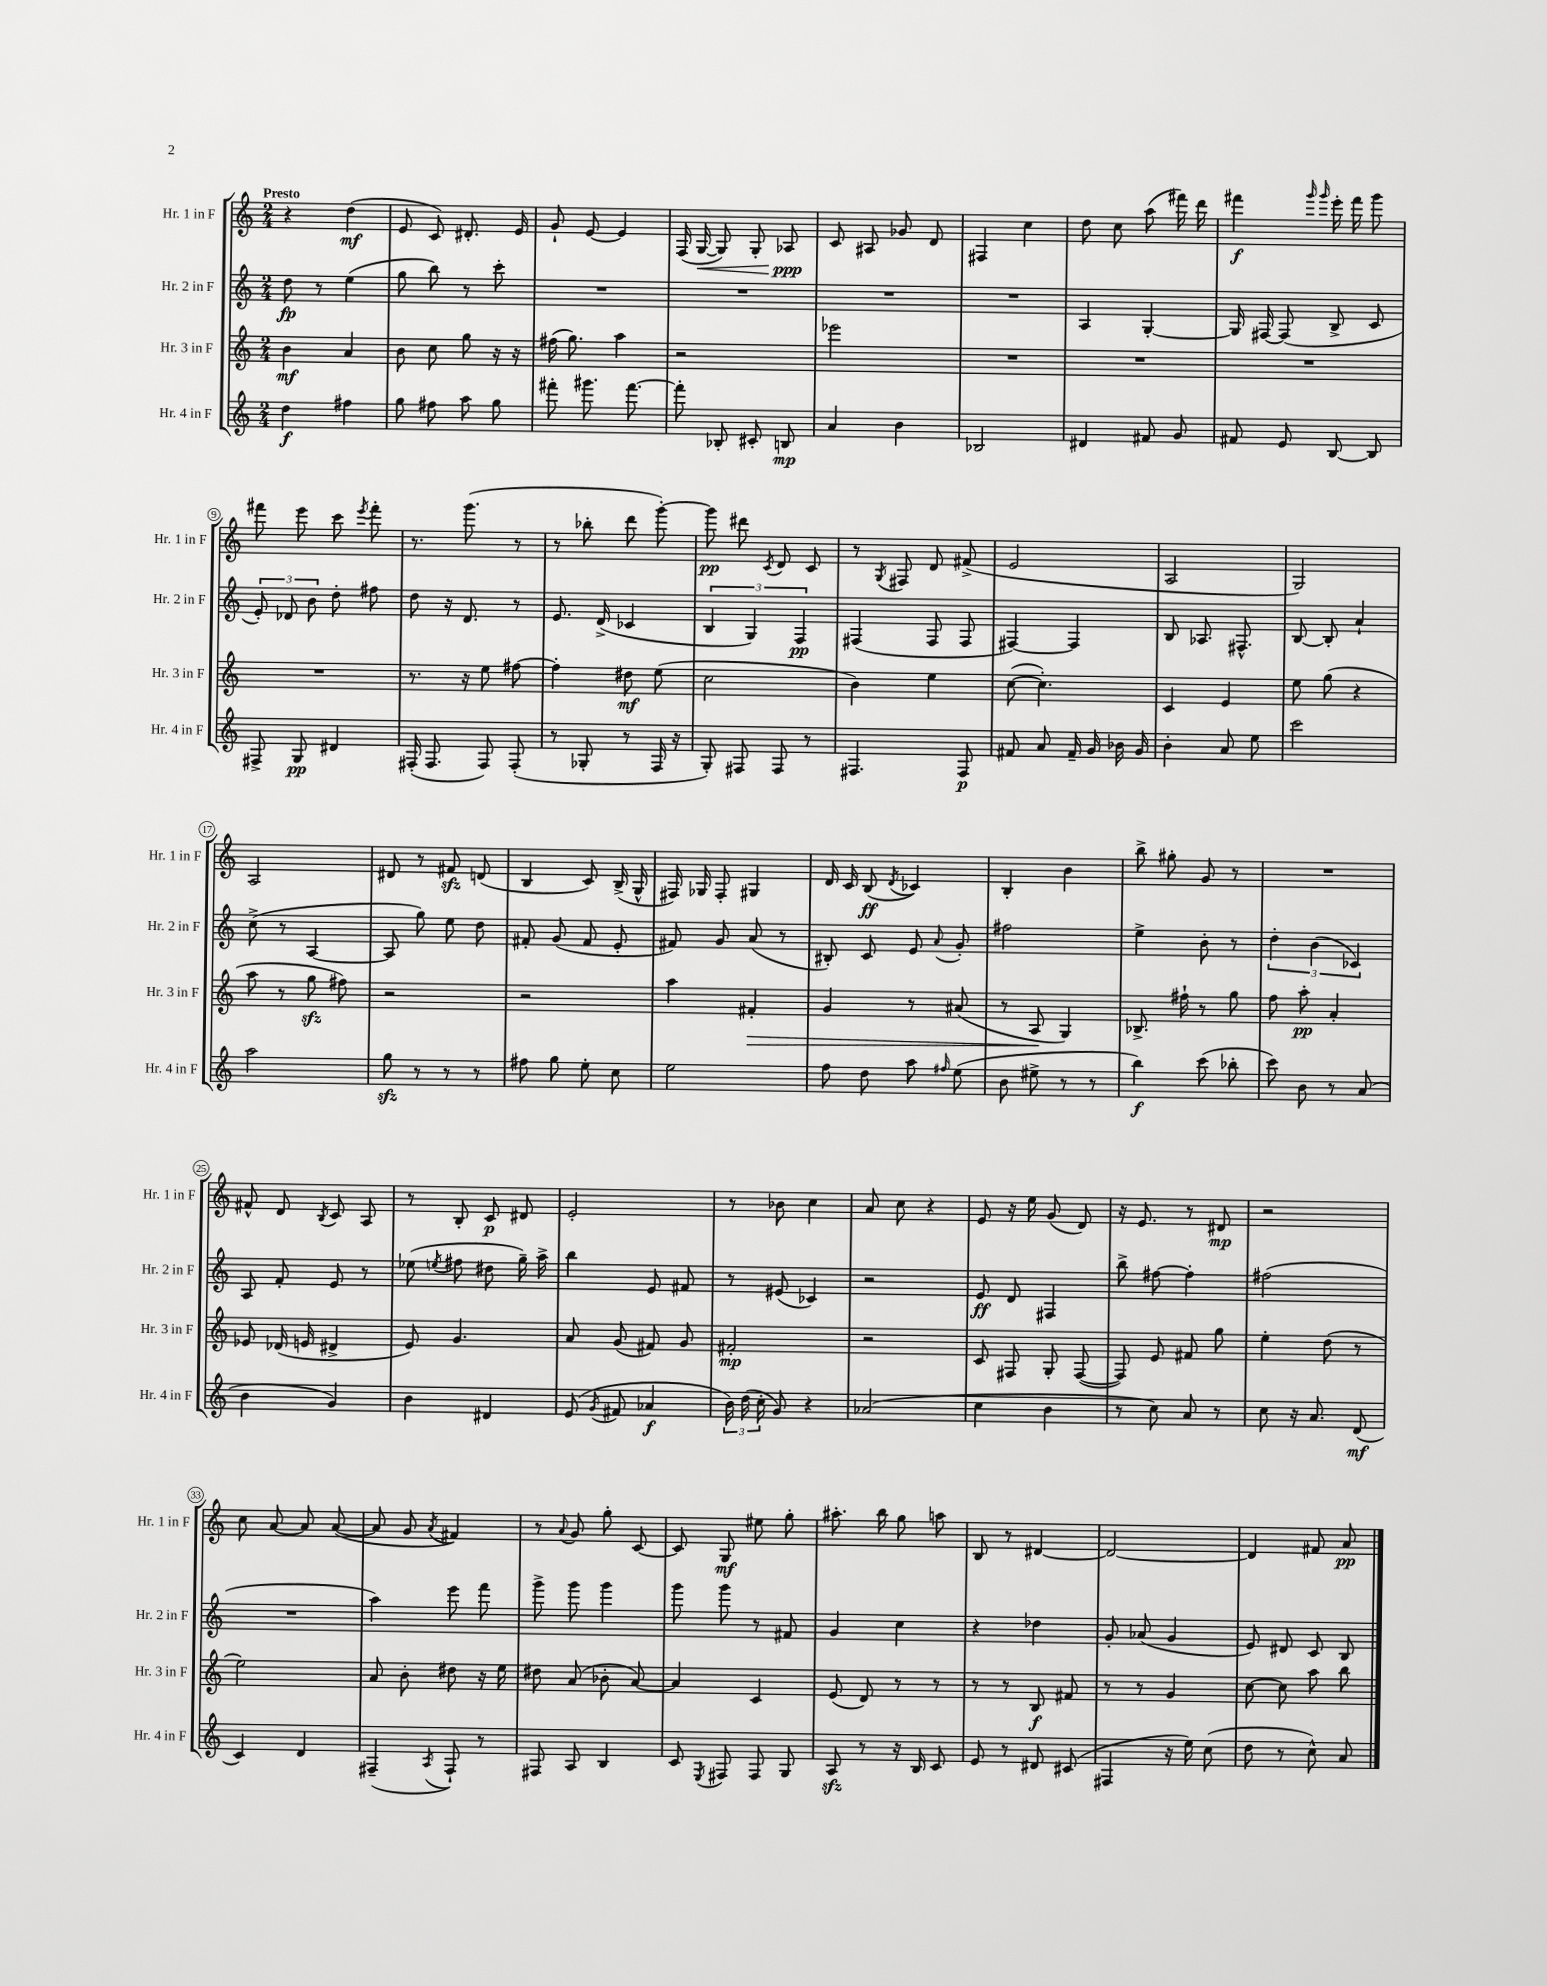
<<
\new StaffGroup <<
\new Staff = "s0" \with { instrumentName = "Hr. 1 in F" shortInstrumentName = "Hr. 1 in F" } {
    \clef treble \key c \major \numericTimeSignature \time 2/4 \tempo "Presto"
    \autoBeamOff r4 d''4\mf( |
    e'8 c'8) dis'8.-. e'16 |
    g'8-! e'8~ e'4 |
    f16( g16~\< g8) g8-. aes8\ppp\! |
    c'8 ais8 ges'8 d'8 |
    fis4 c''4 |
    d''8 c''8 a''8( fis'''16) d'''16 |
    fis'''4\f \grace { g'''16 g'''16 } e'''16-. fis'''16 g'''8 |
    fis'''8 e'''8 c'''8 \acciaccatura { e'''8 } fis'''8-. |
    r8. g'''8.( r8 |
    r8 bes''8-. d'''8 g'''8~-.) |
    g'''8\pp dis'''8 \acciaccatura { c'8 } d'8 c'8 |
    r8 \acciaccatura { g8 } fis8 d'8 fis'8->( |
    e'2 |
    a2 |
    g2) |
    a2 |
    dis'8 r8 fis'8\sfz d'8( |
    b4 c'8) b16->( g16-^ |
    fis16) ges16 fis8-. gis4 |
    d'16 c'16 b8\ff( \acciaccatura { d'8 } ces'4) |
    b4-. b'4 |
    b''8-> gis''8-. g'8 r8 |
    R2 |
    fis'8-^ d'8 \acciaccatura { b8 } c'8 a8 |
    r8 b8-. c'8\p dis'8 |
    e'2-. |
    r8 bes'8 c''4 |
    a'8 c''8 r4 |
    e'8 r16 e''16 g'8( d'8) |
    r16 e'8. r8 dis'8\mp |
    r2 |
    c''8 a'8~ a'8 a'8~( |
    a'8 g'8 \acciaccatura { a'8 } fis'4) |
    r8 \appoggiatura { a'8 } g'8 g''8-. c'8~ |
    c'8 g8\mf eis''8 g''8-. |
    ais''8.-. b''16 g''8 a''8 |
    b8 r8 dis'4~ |
    dis'2~ |
    dis'4 fis'8 a'8\pp \bar "|." |
}
\new Staff = "s1" \with { instrumentName = "Hr. 2 in F" shortInstrumentName = "Hr. 2 in F" } {
    \clef treble \key c \major \numericTimeSignature \time 2/4
    \autoBeamOff d''8\fp r8 e''4( |
    g''8 b''8) r8 c'''8-. |
    R2 |
    R2 |
    R2 |
    R2 |
    a4 g4~-. |
    g16 fis16~ fis8( b8-> c'8 |
    \tuplet 3/2 { e'8-.) des'8 b'8 } d''8-. fis''8 |
    d''8 r16 d'8. r8 |
    e'8. d'16->( ces'4 |
    \tuplet 3/2 { b4 g4) f4\pp } |
    fis4( fis8 fis8 |
    fis4~) fis4 |
    b8 aes8. fis8.-^ |
    b8~ b8-. a'4-! |
    c''8->( r8 a4~ |
    a8 g''8) e''8 d''8 |
    fis'8-. g'8( fis'8 e'8-. |
    fis'8) g'8 a'8( r8 |
    bis8-.) c'8 e'8 \appoggiatura { a'8 } g'8-. |
    fis''2 |
    e''4-> b'8-. r8 |
    \tuplet 3/2 { d''4-. b'4( ces'4) } |
    a8 f'8-. e'8 r8 |
    ees''8( \acciaccatura { e''8 } fis''8 dis''8 g''16--) a''16-> |
    b''4 e'8 fis'8 |
    r8 eis'8( ces'4) |
    r2 |
    e'8\ff d'8 fis4 |
    b''8-> fis''8~ fis''4-. |
    fis''2( |
    R2 |
    a''4) e'''8 f'''8 |
    g'''8-> g'''8 g'''4 |
    g'''8 g'''8 r8 fis'8 |
    g'4 c''4 |
    r4 des''4 |
    g'8-. aes'8( g'4 |
    e'8) dis'8 c'8 b8 \bar "|." |
}
\new Staff = "s2" \with { instrumentName = "Hr. 3 in F" shortInstrumentName = "Hr. 3 in F" } {
    \clef treble \key c \major \numericTimeSignature \time 2/4
    \autoBeamOff b'4\mf a'4 |
    b'8 c''8 g''8 r16 r16 |
    fis''16( g''8.) a''4 |
    r2 |
    ees'''2 |
    R2 |
    R2 |
    R2 |
    R2 |
    r8. r16 e''8 fis''8~ |
    fis''4-. dis''8\mf e''8( |
    c''2 |
    b'4) e''4 |
    c''8~( c''4.-.) |
    c'4 e'4 |
    e''8 g''8( r4 |
    a''8 r8 g''8\sfz fis''8) |
    r2 |
    r2 |
    a''4 fis'4-.\> |
    g'4 r8 ais'8( |
    r8 a8\! g4) |
    bes8.-> fis''16-! r8 g''8 |
    f''8 a''8-.\pp a'4-. |
    ees'8 des'16( e'16 dis'4-> |
    e'8) g'4. |
    a'8 g'8( fis'8) g'8 |
    fis'2-.\mp |
    r2 |
    c'8 fis8 g8-. fis8~( |
    fis8) e'8 fis'8 g''8 |
    e''4-. d''8( r8 |
    e''2) |
    a'8 b'8-. dis''8 r16 e''16 |
    dis''8 a'8( bes'8-. a'8~) |
    a'4 c'4 |
    e'8( d'8) r8 r8 |
    r8 r8 b8\f fis'8 |
    r8 r8 g'4 |
    c''8~ c''8 a''8 b''8 \bar "|." |
}
\new Staff = "s3" \with { instrumentName = "Hr. 4 in F" shortInstrumentName = "Hr. 4 in F" } {
    \clef treble \key c \major \numericTimeSignature \time 2/4
    \autoBeamOff d''4\f fis''4 |
    g''8 fis''8 a''8 g''8 |
    fis'''8-. gis'''8. fis'''8.~ |
    fis'''8-. bes8-. cis'8-. b8\mp |
    a'4 b'4 |
    bes2 |
    dis'4 fis'8 g'8 |
    fis'8 e'8 b8~ b8 |
    fis8-> g8\pp dis'4 |
    fis16-.( fis8. fis8) fis8-.( |
    r8 ges8-. r8 f16 r16 |
    g8-.) fis8 fis8 r8 |
    fis4. fis8\p |
    fis'8 a'8 fis'16-- g'16 bes'16 g'16 |
    b'4-. a'8 e''8 |
    c'''2 |
    a''2 |
    g''8\sfz r8 r8 r8 |
    fis''8 g''8 e''8-. c''8 |
    e''2 |
    f''8 d''8 a''8 \grace { fis''16 } e''8( |
    b'8 eis''8-> r8 r8 |
    b''4\f) c'''8( bes''8-. |
    c'''8) b'8 r8 a'8( |
    b'4 g'4) |
    b'4 dis'4 |
    e'8( \acciaccatura { g'8 } fis'8 aes'4\f |
    \tuplet 3/2 { b'16) d''16( c''16-. } g'8) r4 |
    aes'2( |
    c''4 b'4 |
    r8 c''8) a'8 r8 |
    c''8 r16 a'8. d'8\mf( |
    c'4) d'4 |
    fis4--( \acciaccatura { a8 } fis8-!) r8 |
    fis8 a8 b4 |
    c'8 \acciaccatura { e8 } fis8 fis8 g8 |
    a8\sfz r8 r16 b16 c'8 |
    e'8 r8 dis'8 cis'8( |
    fis4 r16 e''16) c''8( |
    d''8 r8 c''8-^) a'8 \bar "|." |
}
>>
>>
\layout { \context { \Score \override BarNumber.stencil = #(make-stencil-circler 0.1 0.3 ly:text-interface::print) } }
